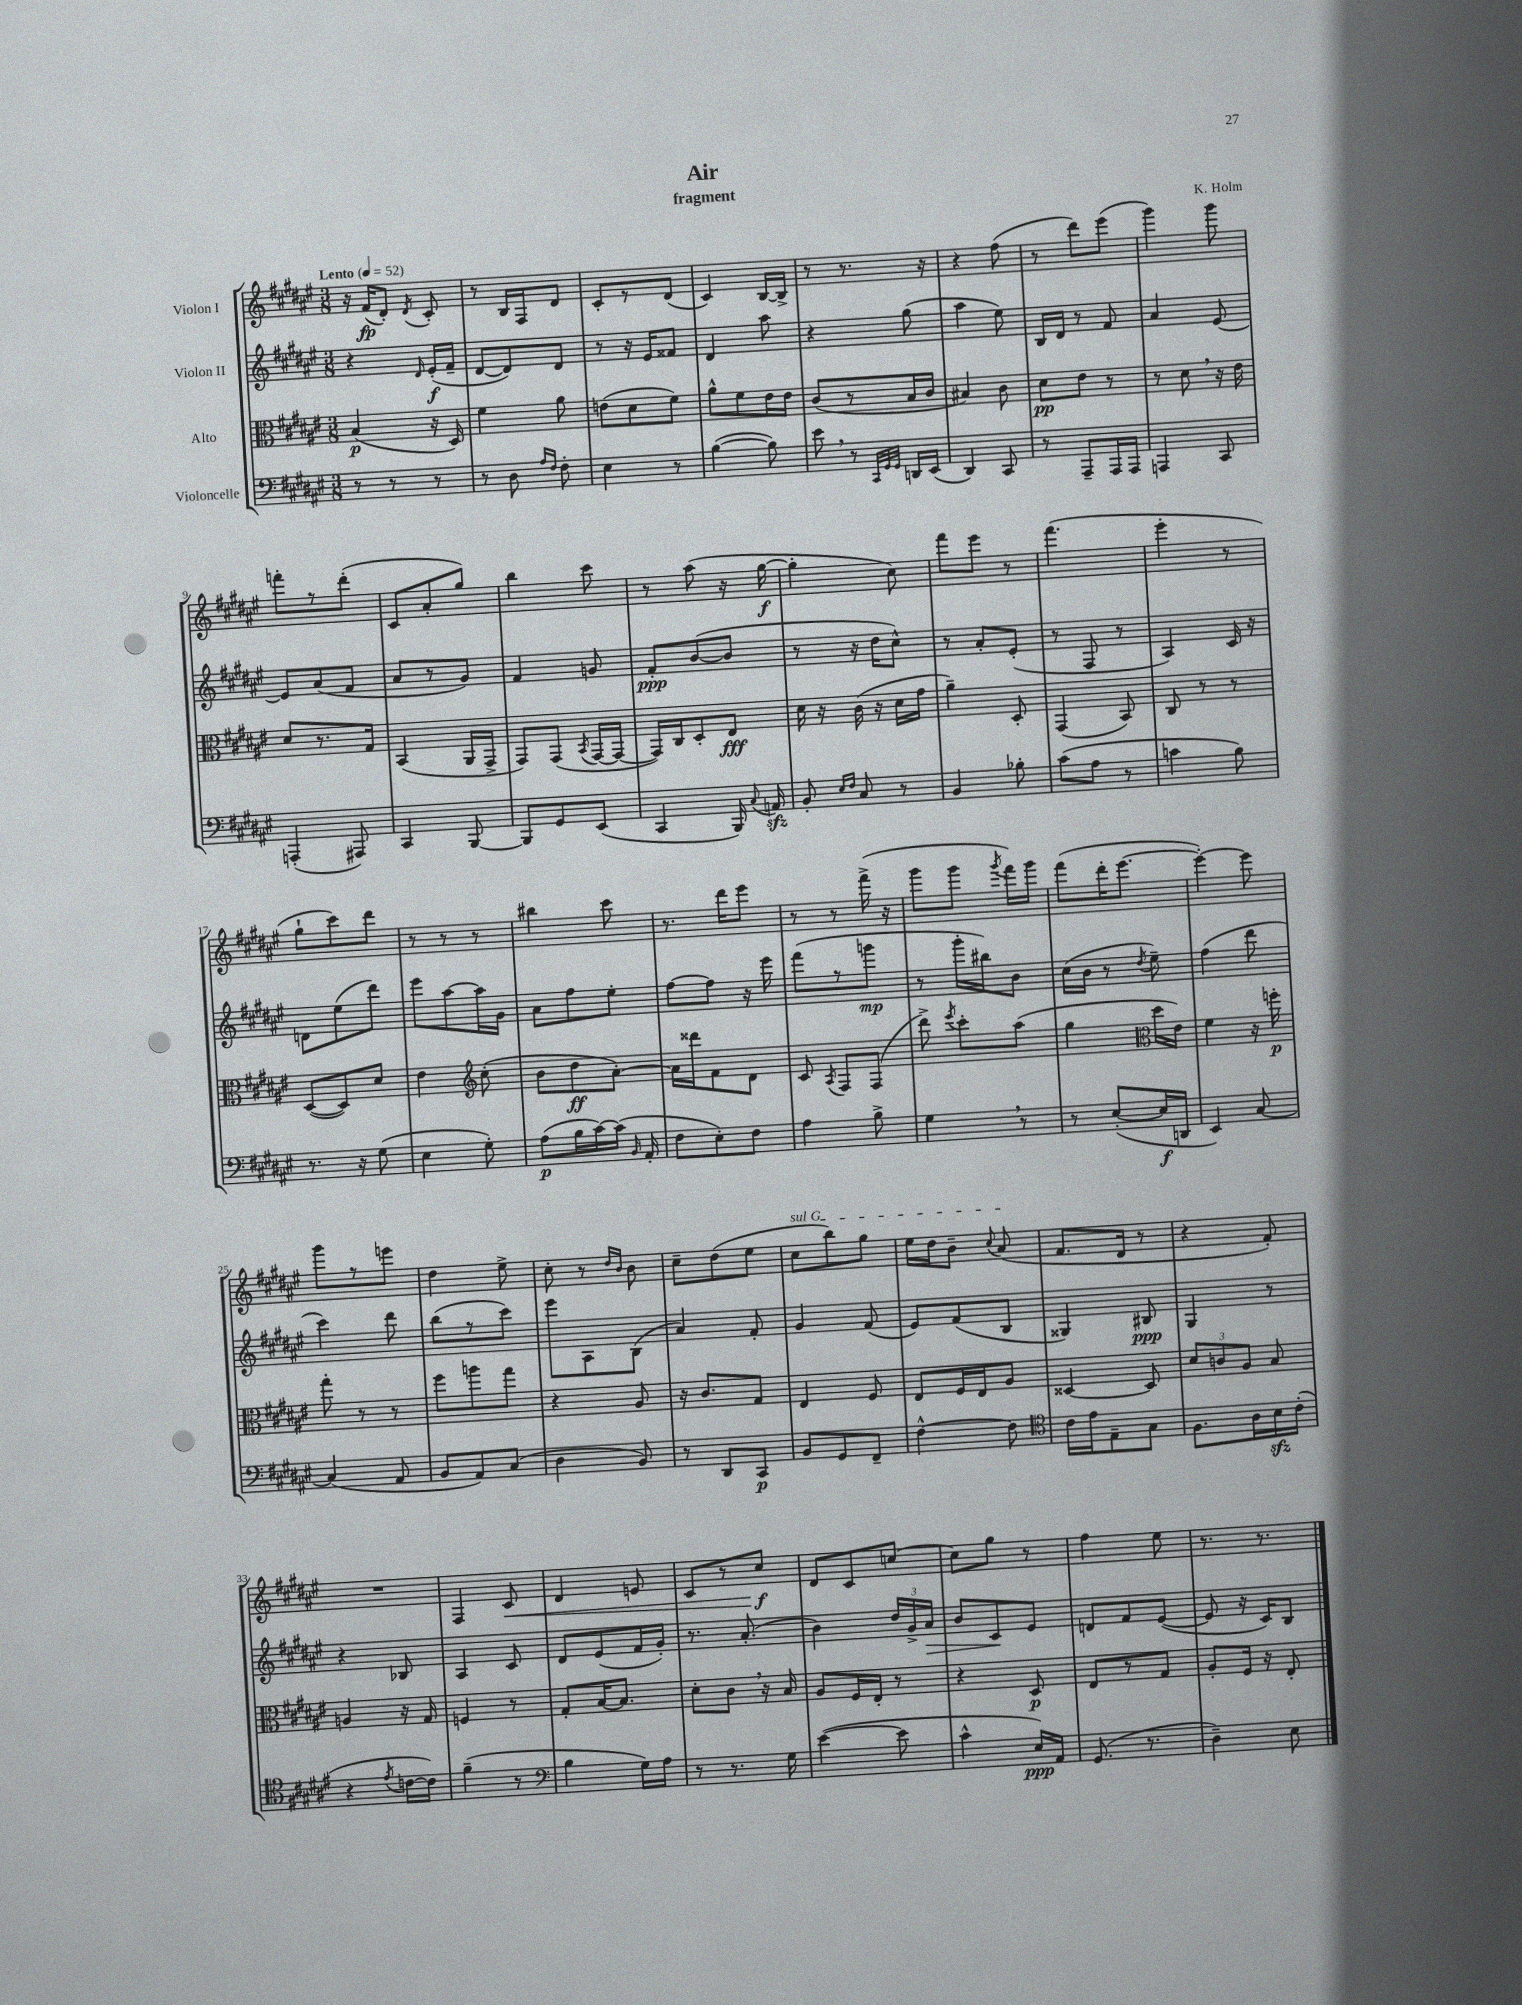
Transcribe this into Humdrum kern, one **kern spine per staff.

**kern	**kern	**kern	**kern
*staff4	*staff3	*staff2	*staff1
*clefF4	*clefC3	*clefG2	*clefG2
*k[f#c#g#d#a#e#]	*k[f#c#g#d#a#e#]	*k[f#c#g#d#a#e#]	*k[f#c#g#d#a#e#]
*M3/8	*M3/8	*M3/8	*M3/8
*MM52	*MM52	*MM52	*MM52
8r	(4B	4r	16r
.	.	.	(16f#
8r	.	.	8d#')
.	.	16qqd#	8qd#
8r	16r	(16e#'	8c#'
.	16D#)	16f#~	.
=	=	=	=
8r	4f#	[8d#	8r
8D#	.	8d#])	16B
.	.	.	16F#
16qqA#	.	.	.
16qqF#	.	.	.
8F#'	8a#	8d#	8d#
=	=	=	=
4E#	(8e	8r	8c#'
.	8d#	16r	8r
.	.	16e#	.
8r	8f#)	8f##	(8d#
=	=	=	=
([4B	8a#^^	4d#	4c#)
.	8f#	.	.
8B])	16e#	8aa#	[16B
.	16e#	.	16B^]
=	=	=	=
8e#	(8c#	4r	8r
8r	8r	.	8.r
32qqCC#	.	.	.
32qqGG#	.	.	.
32qqGG#	.	.	.
16DD	16B	(8gg#	.
(16EE#	16c#	.	16r
=	=	=	=
4DD#)	4B#)	4aa#	4r
8CC#	8c#	8ee#)	(8ff#
=	=	=	=
8r	8d#	16B	8r
.	.	16d#	.
8AAA#~	8e#	8r	8ddd#)
16AAA#	8r	8f#	(8eee#
16AAA#	.	.	.
=	=	=	=
4AAA	8r	4a#	4ggg#)
.	8d#	.	.
8CC#	16r	[8e#	8ggg#
.	16e#	.	.
=	=	=	=
(4AAA'	8d#	8e#]	8fff'
.	8.r	(8a#	8r
8AAA#)	.	8f#	(8ddd#'
.	16G#	.	.
=	=	=	=
4CC#	(4BB	8a#	8c#
.	.	8r	8a#'
[8BBB	16AA#	8g#)	8gg#)
.	16GG#^	.	.
=	=	=	=
8BBB]	8GG#)	4f#	4bb
8GG#	(8GG#	.	.
.	8qBB	.	.
(8EE#	[16GG#	8g	8ccc#
.	16GG#_	.	.
=	=	=	=
4CC#	16GG#])	8f#'	8r
.	16C#	.	.
.	8D#'	([8b	(8aa#
16BBB)	8E#	8b]	16r
8qqC#	.	.	.
16AA	.	.	[16gg#
=	=	=	=
8BB'	16d#	8r	4gg#']
.	16r	.	.
16qqE#	.	.	.
16qqF#	.	.	.
8C#	(16c#	16r	.
.	16r	16dd#	.
8r	16d#	8cc#^^)	8cc#)
.	16g#	.	.
=	=	=	=
4BB	4a#~)	8r	8fff#
.	.	8a#'	8eee#
8B-'	8D#'	(8e#'	8r
=	=	=	=
(8c#	(4GG#	8r	(4.fff#
8A#	.	8F#	.
8r	8BB)	8r	.
=	=	=	=
4c	8C#	4A#)	4eee#'
.	8r	.	.
8B)	8r	16c#	8r
.	.	16r	.
=	=	=	=
8.r	([8D#	8d	8gg#`
.	8D#])	(8ee#	8ccc#)
16r	.	.	.
(8G#	8d#	8ddd#)	8ddd#
=	=	=	=
4E#	4e#	8eee#	8r
.	.	[8aa#	8r
*	*clefG2	*	*
8G#')	(8cc#'	16aa#]	8r
.	.	16g#	.
=	=	=	=
(8A#	8b	8a#	4bb#
16B	8dd#	8ff#	.
[16c#)	.	.	.
(16c#]	[8a#')	8ee#'	8ccc#
16qqBB	.	.	.
16AA#'	.	.	.
=	=	=	=
8F#	16a#]	[8ff#	8.r
.	16ddd##	.	.
8E#')	8f#	8ff#]	.
.	.	.	16ddd#
8F#	8d#	16r	8eee#
.	.	16eee#	.
=	=	=	=
4A#	8c#	(8fff#	8r
.	8qA#	.	.
.	8F#	8r	8r
8B^	(8F#	8ggg	(16fff#^
.	.	.	16r
=	=	=	=
4G#	8ddd#^)	8r	8ggg#
.	8qeee#	.	.
.	8ccc#'	16ggg#'	8ggg#
.	.	16bb#)	.
.	.	.	8qggg#
8r	(8aa#	8b	16fff#)
.	.	.	16ggg#
=	=	=	=
8r	4gg#	(16cc#	(8fff#
.	.	16b	.
([8E#'	.	8r	16ddd#'
.	.	.	[8.eee#
*	*clefC3	*	*
.	.	8qdd#	.
16E#]	16dd#	8ee#~)	.
16DD	16e#)	.	.
=	=	=	=
4EE#)	4f#	(4ff#	4eee#'_)
[8C#	16r	8ddd#	8eee#]
.	16ff'	.	.
=	=	=	=
(4C#]	8gg#'	4ccc#)	8ggg#
.	8r	.	8r
8AA#	8r	8ddd#	8eee
=	=	=	=
8BB	8ff#	(8bb	4dd#
8AA#)	8aa	8r	.
(8C#	8gg#	8ccc#)	8ee#^
=	=	=	=
4D#	4r	8eee#	8cc#'
.	.	8A#	8r
.	.	.	16qqdd#
.	.	.	16qqb
8BB)	8A#	(8B	8b
=	=	=	=
8r	16r	4a#)	8cc#~
.	8.c#	.	.
8DD#	.	.	(8dd#
8CC#	8G#	8f#'	8ee#
=	=	=	=
8BB	4E#	4g#	8cc#
8GG#	.	.	8bb)
8FF#~	8F#	(8f#	8gg#
=	=	=	=
[4F#^^	8E#	8e#)	16ee#
.	.	.	16dd#
.	16F#	(8f#	8b~
.	16E#	.	.
.	.	.	8qqcc#
8F#]	8A#	8B	(8a#
=	=	=	=
*clefC4	*	*	*
16c#	[4D##	4G##)	8.f#
16e#	.	.	.
8E#~	.	.	.
.	.	.	16d#
8G#	8D##]	8B#	8r
=	=	=	=
8.F#	12d#	4G#	4r
.	12c	.	.
.	12A#	.	.
16A#	.	.	.
16B	8B	8r	8f#')
(16c#'	.	.	.
=	=	=	=
4r	4A	4r	4.r
8qe#	.	.	.
[16c	16r	8B-	.
16c])	16G#	.	.
=	=	=	=
(4f#~	4F	4A#	4F#
8r	8r	8c#	8c#
=	=	=	=
*clefF4	*	*	*
4B	8G#'	8d#	4d#
.	[16B	(8e#	.
.	8.B]	.	.
16G#)	.	16f#	8e
16A#	.	16g#')	.
=	=	=	=
8r	8d#'	8.r	8c#
8.r	8c#	.	8r
.	.	(8.a#'	.
.	16r	.	8cc#
16G#	16B	.	.
=	=	=	=
([4e#	8A#	4b)	8d#
.	16F#	.	8c#
.	16E#'	.	.
8e#]	8r	24dd#	[8cc
.	.	24g#^	.
.	.	24a#	.
=	=	=	=
4c#^^	4r	8b	8cc]
.	.	8c#	8gg#
16E#)	8D#	8e#	8r
16AA#	.	.	.
=	=	=	=
(8.GG#	8E#	8d	4ff#
.	8r	8f#	.
8.r	.	.	.
.	8G#	([8e#	8ee#
=	=	=	=
4D#~)	8A#'	8e#]	8.r
.	16F#	16r	.
.	16r	16c#)	8.r
8E#	8E#'	8B	.
==	==	==	==
*-	*-	*-	*-
